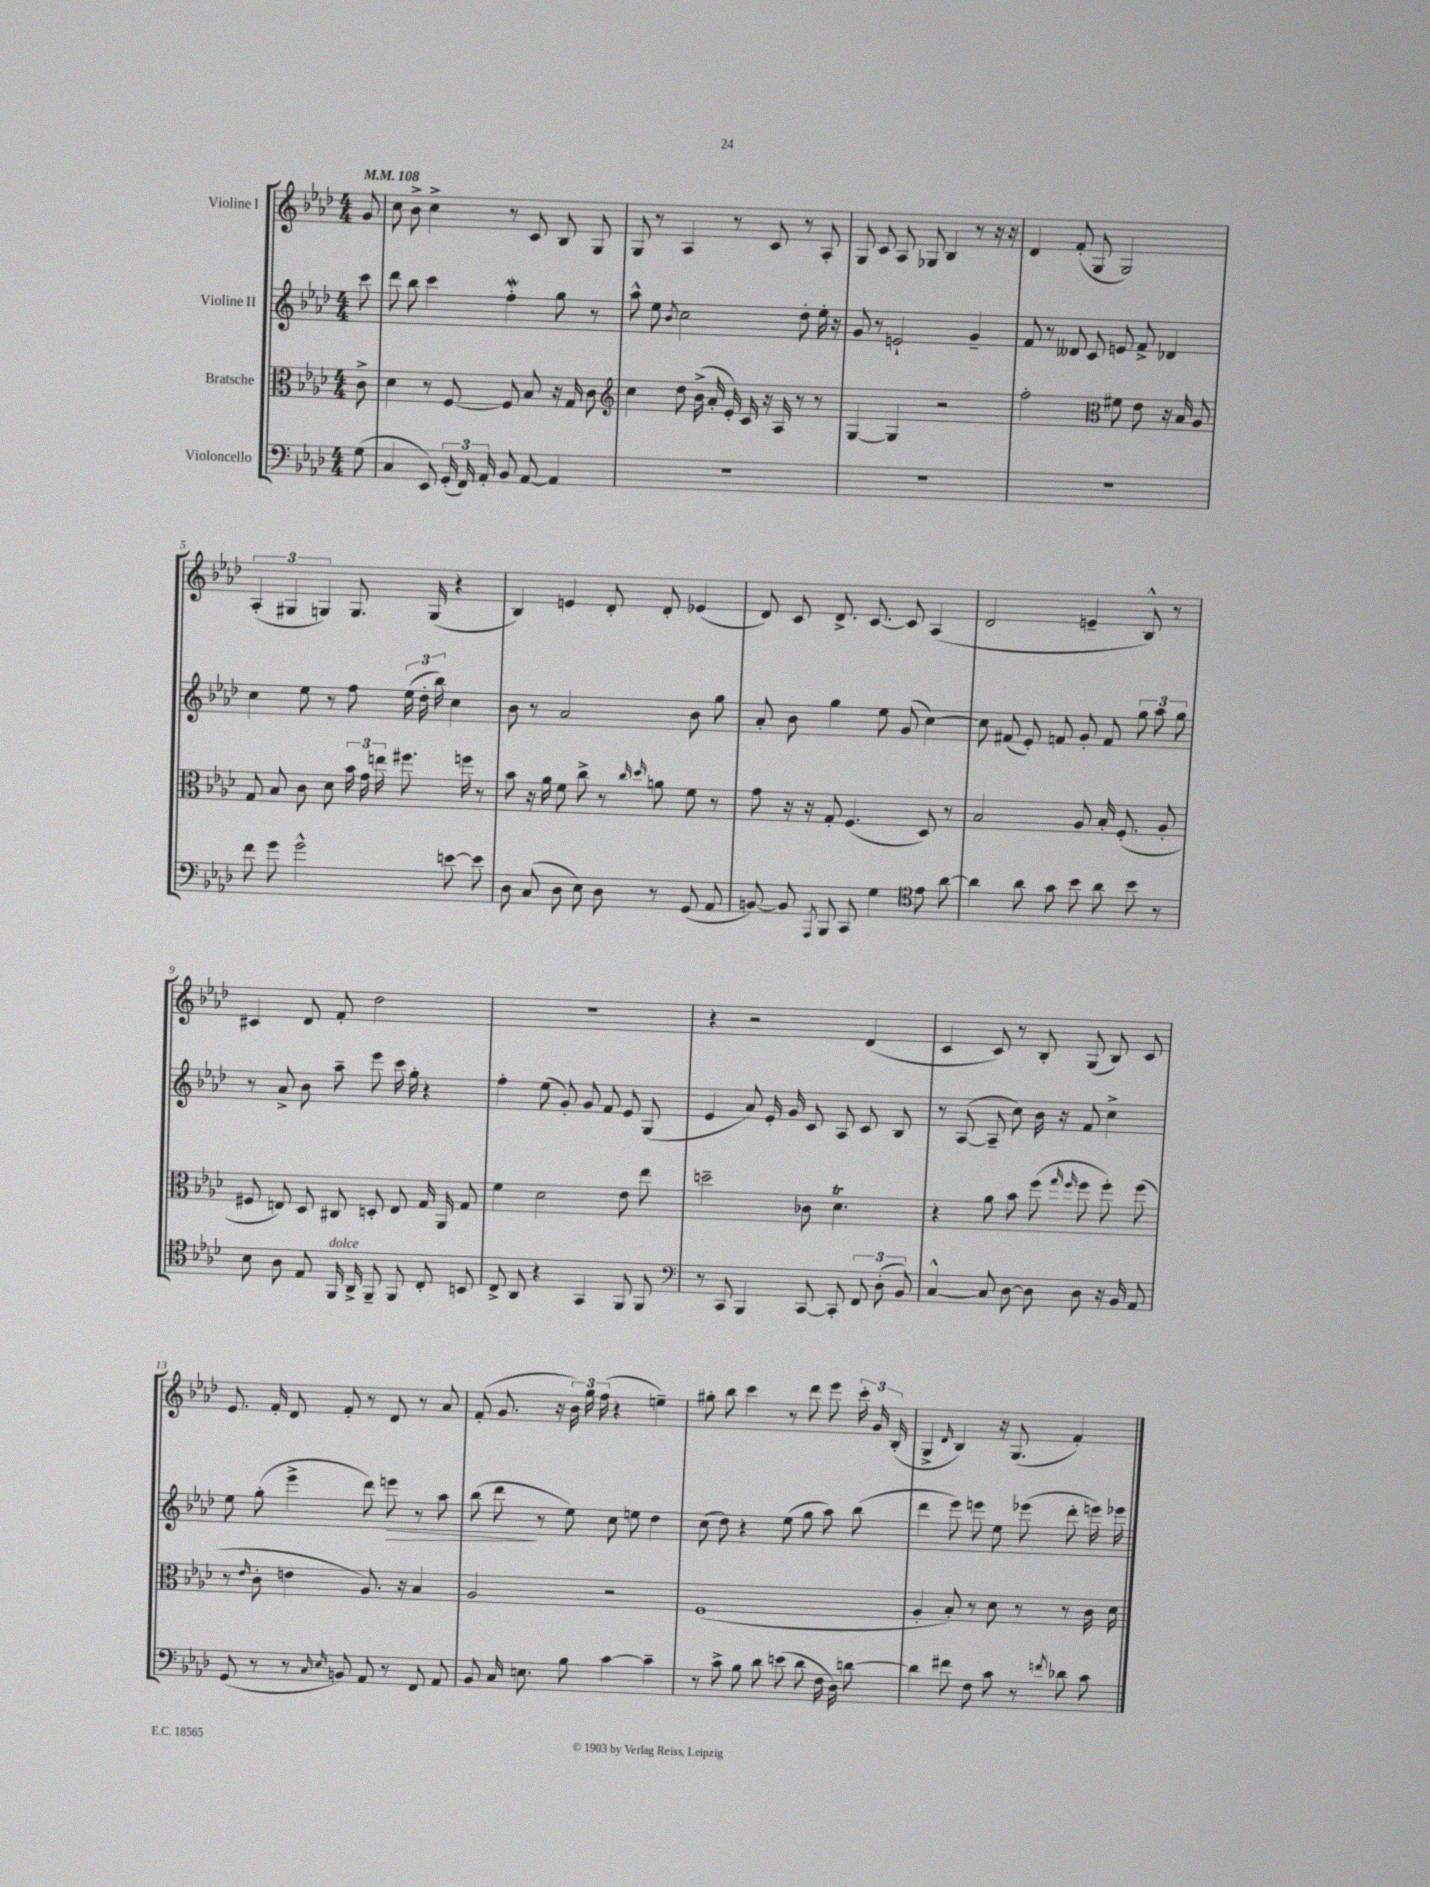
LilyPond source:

<<
\new StaffGroup <<
\new Staff = "s0" \with { instrumentName = "Violine I" } {
    \clef treble \key aes \major \numericTimeSignature \time 4/4 \partial 8 \tempo 4 = 108
    \autoBeamOff g'8 |
    c''8 bes'8-> c''4-> r8 c'8 bes8 g8 |
    g8 r8 aes4 r8 c'8 r8 aes8-. |
    g8 c'8 aes8 ges8 bes4 r8 r16 r16 |
    des'4 f'8-.( g8 g2) |
    \tuplet 3/2 { aes4-.( gis4 g4) } g8. g16( r4 |
    bes4) e'4 des'8-. des'8-. ees'4( |
    des'8) c'8 des'8.-> c'8.~ c'8 aes4( |
    des'2 e'4-- bes8-^) r8 |
    cis'4 des'8 f'8-. des''2 |
    r1 |
    r4 r2 des'4( |
    c'4 c'8) r8 bes8-. g8( bes8) c'8 |
    ees'8. f'16-. des'8 f'8-. r8 des'8 r8 aes'8 |
    f'8-.( g'8. r16 \tuplet 3/2 { bes'16) g''16 f''16( } r4 e''4--) |
    gis''8-. bes''8 c'''4 r8 des'''8 ees'''8 \tuplet 3/2 { c'''16-. g'16 bes16-.( } |
    g4-> \grace { des'16 } bes4) r16 g8.( f'4-.) \bar "|." |
}
\new Staff = "s1" \with { instrumentName = "Violine II" } {
    \clef treble \key aes \major \numericTimeSignature \time 4/4 \partial 8
    \autoBeamOff c'''8 |
    des'''8 bes''8 c'''4 f''4-.\mordent g''8 r8 |
    aes''8-^ ees''8 \acciaccatura { bes'8 } c''2 des''8-. ees''16-. r16 |
    g'8 r8 e'2-! g'4-- |
    f'8 r8 deses'8 c'8 e'8 f'8-> des'4 |
    c''4 ees''8 r8 f''8 \tuplet 3/2 { ees''16( des''16-. bes''16) } c''4 |
    bes'8 r8 aes'2 bes'8 g''8 |
    aes'8-. bes'8 g''4 ees''8 g'8( c''4~) |
    c''8 fis'8( ees'8-.) f'8 g'8-. f'8 \tuplet 3/2 { g''8 aes''8 g''8 } |
    r8 aes'8-> bes'8 aes''8-- ees'''8 c'''16 g''16-. r4 |
    f''4-. ees''8( g'8-.) g'8 f'8 ees'8 g8( |
    ees'4 aes'8) ees'16-. g'16 c'8 aes8 c'8 bes8 |
    r8 aes8~( aes8-- c''8) bes'16 r16 f'8 c''4-> |
    ees''8 g''8-.( ees'''4-> des'''8) e'''8\> r8 aes''8 |
    bes''8( des'''8\! r8 ees''8) c''8 e''8 des''4 |
    c''8( des''8) r4 ees''8( g''8 aes''8) bes''8( |
    des'''4 ees'''8) e'''8 ees''8 ees'''8( des'''8-. e'''16) ees'''16 \bar "|." |
}
\new Staff = "s2" \with { instrumentName = "Bratsche" } {
    \clef alto \key aes \major \numericTimeSignature \time 4/4 \partial 8
    \autoBeamOff c'8-> |
    des'4 r8 f8~ f8 bes8 r16 g16 c'8 |
    \clef treble c''4 des''8 bes'16->( aes'16-. ees'16-.) c'16 r16 aes16 r8 r8 |
    g4~ g4 r2 |
    f''2-. \clef alto fis'8 ees'8 r16 bes16 aes8 |
    g8 bes8 c'8 des'8 \tuplet 3/2 { bes'16 g'16 e''16 } fis''8. f''16 r8 |
    bes'8 r16 aes'16 f'8 c''8-> r8 \grace { c''16 des''16 } a'8 f'8 r8 |
    g'8 r16 r16 g8-. f4.( des8) r8 |
    bes2 aes8 bes16-. f8.-.( aes8-. |
    fis8 e8) des8 cis8 d8-. e8 g16 aes,16 g8 |
    f'4 des'2 ees'8 ees''8 |
    d''2-- ces'8 des'4.\trill |
    r4 aes'8 bes'8 f''8( \grace { g''16 f''16 } f''8 f''8-.) f''8( |
    r8 \grace { ees'16 } c'8-. e'4 aes8.) r16 bes4 |
    aes2 r2 |
    f1( |
    aes4-. bes8-.) r8 des'8 r8 r8 c'16 des'16 \bar "|." |
}
\new Staff = "s3" \with { instrumentName = "Violoncello" } {
    \clef bass \key aes \major \numericTimeSignature \time 4/4 \partial 8
    \autoBeamOff g8( |
    c4 ees,8) \tuplet 3/2 { g,16-.( f,16) aes,16-. } bes,8 aes,8~ aes,4 |
    R1 |
    R1 |
    R1 |
    f'8 g'8 g'2-^ e'8~ e'8 |
    des8 c8( des8 ees8) des8 r8 g,8( aes,8 |
    b,8~) b,8 \acciaccatura { aes,,8 } bes,,8 c,8 g4 \clef tenor ees'8 aes'8~ |
    aes'4 aes'8 g'8 bes'8 aes'8 bes'8 r8 |
    bes8 aes8 ees8 f,16^\markup { \italic "dolce" } aes,16-> f,8-- f,8 c8-. b,8 |
    c8-> aes,8 r4 g,4 f,8 f,8 |
    \clef bass r8 c,8 bes,,4 c,8~ c,8-. \tuplet 3/2 { f,8 des8-.( bes,8) } |
    c4~-^ c8 des8~ des8 des8 r16 bes,16 aes,8 |
    g,8( r8 r8 \grace { c16 ees16 } b,8) aes,8 r8 f,8 aes,8 |
    bes,8 c16 e8. bes8 c'4~ c'4-- |
    r8 c'8-> bes8 des'8 e'8( des'8 f16 des16) d'8~ |
    d'4 fis'8 f8 c'8 r8 \acciaccatura { f'8 } des'8 c'8 \bar "|." |
}
>>
>>
